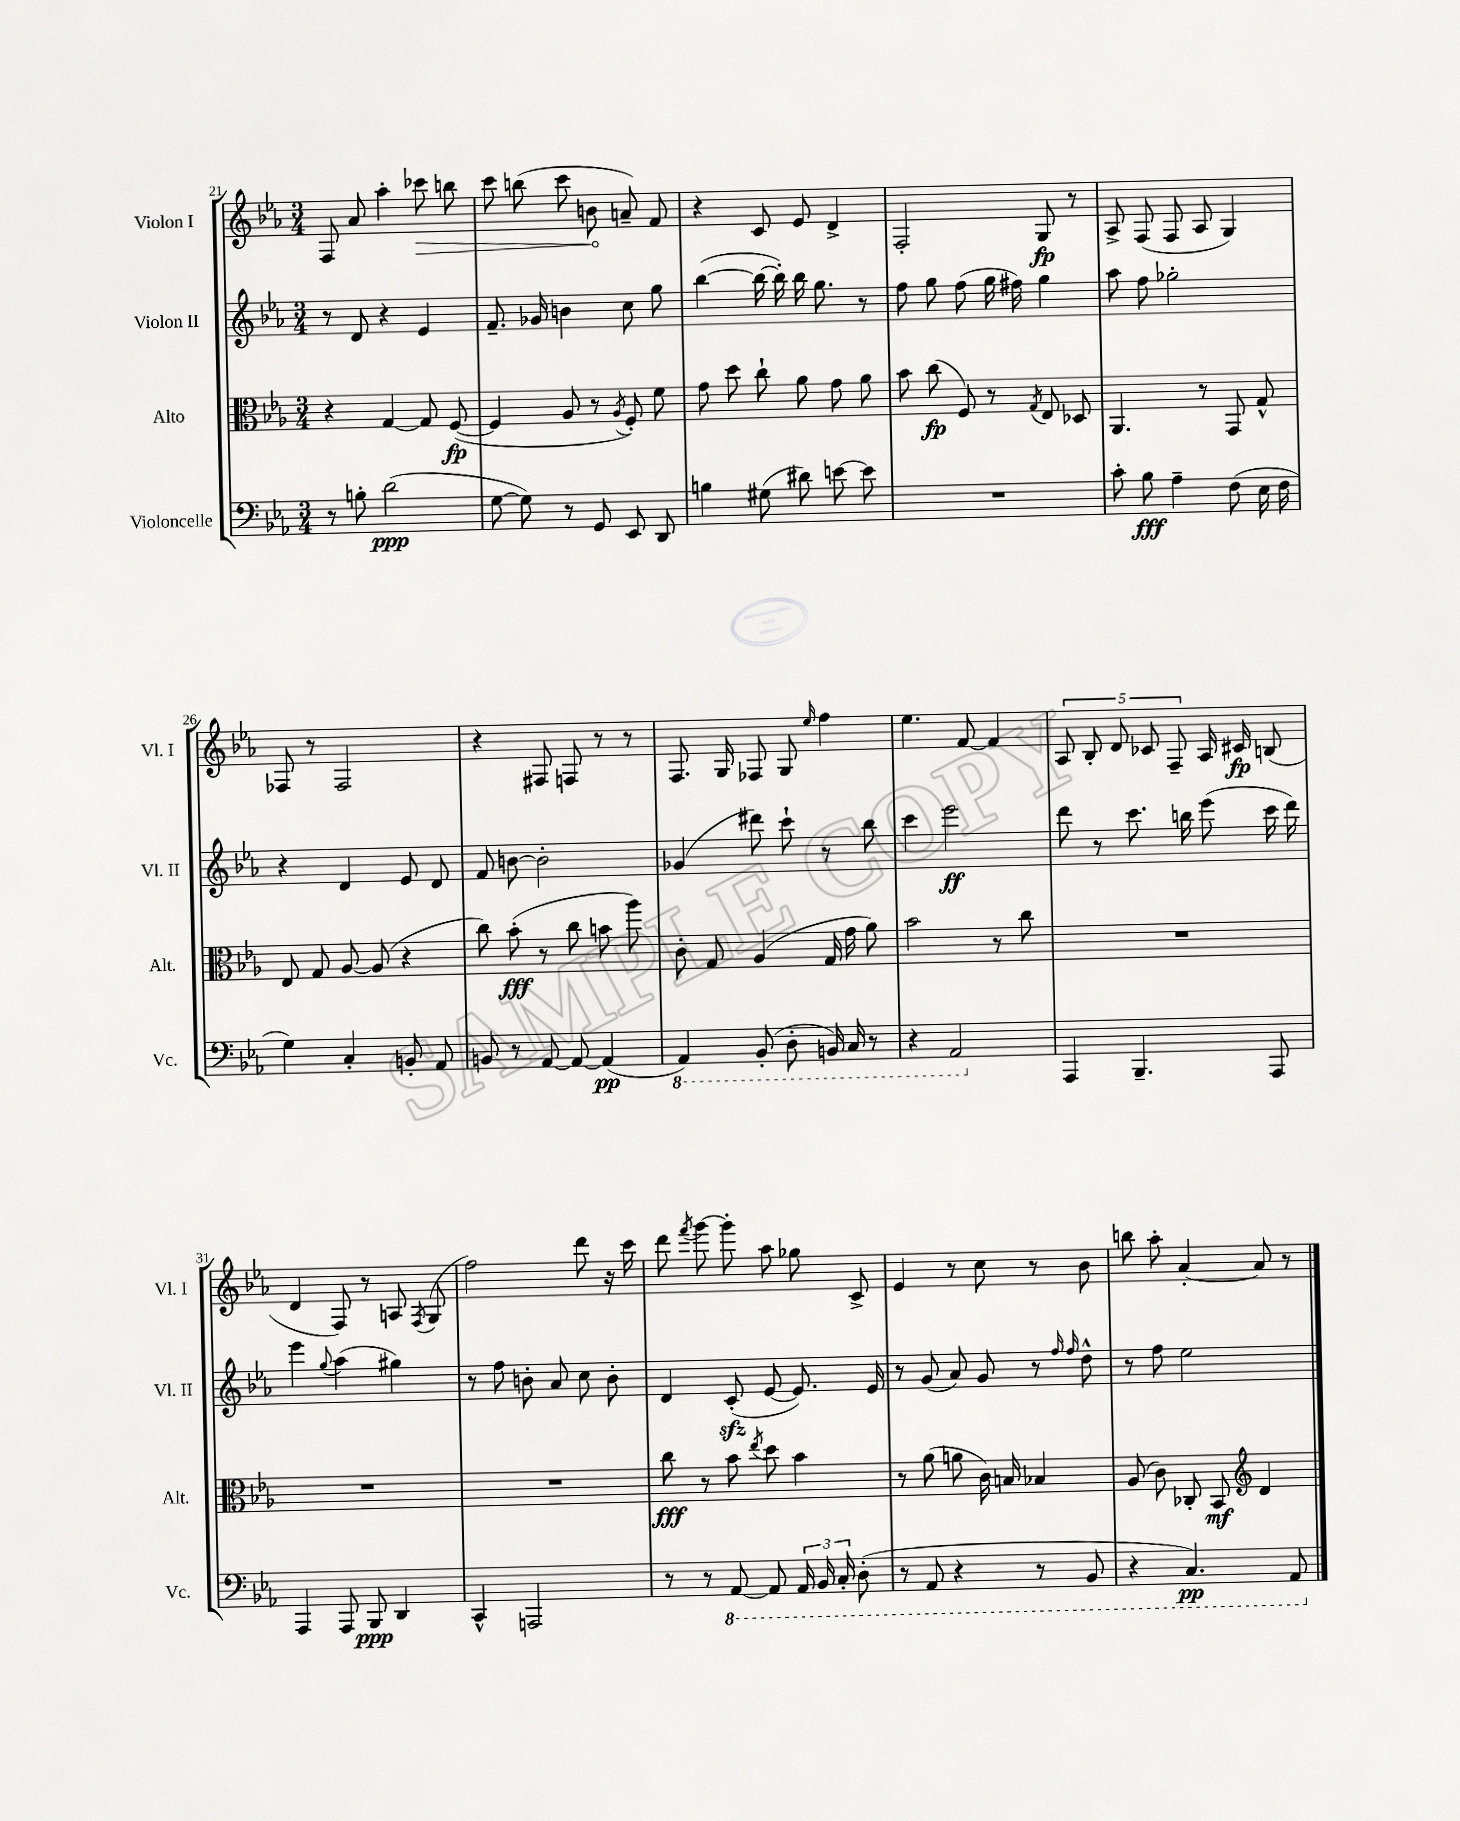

**kern	**dynam	**kern	**dynam	**kern	**dynam	**kern	**dynam
*part4	*part4	*part3	*part3	*part2	*part2	*part1	*part1
*staff4	*staff4	*staff3	*staff3	*staff2	*staff2	*staff1	*staff1
*I"Violoncelle	*	*I"Alto	*	*I"Violon II	*	*I"Violon I	*
*I'Vc.	*	*I'Alt.	*	*I'Vl. II	*	*I'Vl. I	*
*clefF4	*	*clefC3	*	*clefG2	*	*clefG2	*
*k[b-e-a-]	*	*k[b-e-a-]	*	*k[b-e-a-]	*	*k[b-e-a-]	*
*M3/4	*	*M3/4	*	*M3/4	*	*M3/4	*
=21	=21	=21	=21	=21	=21	=21	=21
8r	.	4r	.	8r	.	8F/	.
8Bn'\	.	.	.	8d/	.	8a-/	.
(2d\	ppp	[4G/	.	4r	.	4aa-'\	.
!	!	!	!	!	!	!	!LO:HP:b
.	.	8G/]	.	4e-/	.	8ccc-X\	>
.	.	([8F/	fp	.	.	8bbn\	.
=22	=22	=22	=22	=22	=22	=22	=22
[8G\	.	4F/]	.	8.f~/	.	8ccc\	.
8G\])	.	.	.	.	.	(8bbn\	.
.	.	.	.	16g-X/	.	.	.
8r	.	8A-/	.	4bn\	.	8ccc\	.
8GG/	.	8r	.	.	.	8bn\	.
.	.	8qA-/	.	.	.	.	.
8EE-/	.	8F'/)	.	8cc\	.	8an~/)	]
8DD/	.	8f\	.	8gg\	.	8f/	.
=23	=23	=23	=23	=23	=23	=23	=23
4Bn\	.	8g\	.	([4bb-\	.	4r	.
.	.	8dd\	.	.	.	.	.
(8G#X\	.	8cc`\	.	16bb-\_	.	8c/	.
.	.	.	.	16bb-'\])	.	.	.
8d#X\)	.	8a-\	.	16bb-\	.	8e-/	.
.	.	.	.	8.gg\	.	.	.
[8en\	.	8g\	.	.	.	4d^/	.
8e\]	.	8a-\	.	8r	.	.	.
=24	=24	=24	=24	=24	=24	=24	=24
2.r	.	8b-\	.	8ff\	.	2F'/	.
.	.	(8cc\	fp	8gg\	.	.	.
.	.	8F/)	.	(8ff\	.	.	.
.	.	8r	.	16gg\	.	.	.
.	.	.	.	16ff#X\)	.	.	.
.	.	8qG/	.	.	.	.	.
.	.	8E-/	.	4gg\	.	8G/	fp
.	.	8D-X/	.	.	.	8r	.
=25	=25	=25	=25	=25	=25	=25	=25
8c'\	.	4.AA-/	.	8aa-\	.	8A-^/	.
8B-\	fff	.	.	8ff\	.	(8F/	.
4A-~\	.	.	.	2gg-X'\	.	8F/	.
.	.	8r	.	.	.	8A-/	.
(8F\	.	8GG/	.	.	.	4G/)	.
16E-\	.	8G^^/	.	.	.	.	.
16F\	.	.	.	.	.	.	.
!!LO:LB:g=z
=26	=26	=26	=26	=26	=26	=26	=26
4G\)	.	8E-/	.	4r	.	8F-X/	.
.	.	8G/	.	.	.	8r	.
4C'/	.	[8A-/	.	4d/	.	2F-/	.
.	.	(8A-/]	.	.	.	.	.
8BBn'/	.	4r	.	8e-/	.	.	.
8AA-/	.	.	.	8d/	.	.	.
=27	=27	=27	=27	=27	=27	=27	=27
8BBn/	.	8cc\)	.	8f/	.	4r	.
8r	.	(8b-'\	fff	[8bn\	.	.	.
[8AA-/	.	8r	.	2b'\]	.	8F#X/	.
8AA-/_	.	8cc\	.	.	.	8Fn/	.
(4AA-/]	pp	8bn\	.	.	.	8r	.
.	.	8aa-\)	.	.	.	8r	.
=28	=28	=28	=28	=28	=28	=28	=28
*8ba	*	*	*	*	*	*	*
4AAA-/)	.	8c'\	.	(4g-X/	.	8.F/	.
.	.	8G/	.	.	.	.	.
.	.	.	.	.	.	16G/	.
(8BBB-'/	.	(4A-/	.	8ddd#X\)	.	8F-X/	.
8DD'\	.	.	.	8ccc`\	.	8G/	.
.	.	.	.	.	.	16qqee-/	.
16BBBn/)	.	16G/	.	8r	.	4ff\	.
16CC/	.	16g\	.	.	.	.	.
8r	.	8a-\)	.	8bb-\	.	.	.
=29	=29	=29	=29	=29	=29	=29	=29
4r	.	2b-\	.	4ccc\	.	4.ee-\	.
2AAA-/	.	.	.	2eee-\	ff	.	.
.	.	.	.	.	.	[8f/	.
.	.	8r	.	.	.	4f/]	.
.	.	8cc\	.	.	.	.	.
=30	=30	=30	=30	=30	=30	=30	=30
*X8ba	*	*	*	*	*	*	*
4AAA-/	.	2.r	.	8ddd\	.	10A-/	.
.	.	.	.	.	.	10B-'/	.
.	.	.	.	8r	.	.	.
.	.	.	.	.	.	10d/	.
4.BBB-~/	.	.	.	8.ccc\	.	.	.
.	.	.	.	.	.	10c-X/	.
.	.	.	.	.	.	10F~/	.
.	.	.	.	16bbn\	.	.	.
.	.	.	.	(8eee-\	.	16A-/	.
.	.	.	.	.	.	16c#X/	fp
8AAA-/	.	.	.	16ccc\	.	(8Bn/	.
.	.	.	.	16ddd\)	.	.	.
!!LO:LB:g=z
=31	=31	=31	=31	=31	=31	=31	=31
4AAA-/	.	2.r	.	4eee-\	.	4d/	.
.	.	.	.	8qqgg/	.	.	.
8AAA-/	.	.	.	(4aa-\	.	8F/)	.
8BBB-/	ppp	.	.	.	.	8r	.
4DD/	.	.	.	4gg#X\)	.	8An/	.
.	.	.	.	.	.	8qF/	.
.	.	.	.	.	.	(8G/	.
=32	=32	=32	=32	=32	=32	=32	=32
4CC^^/	.	2.r	.	8r	.	2ff\)	.
.	.	.	.	8ff\	.	.	.
2AAAn/	.	.	.	8bn'\	.	.	.
.	.	.	.	8a-/	.	.	.
.	.	.	.	8cc\	.	8ddd\	.
.	.	.	.	8b'\	.	16r	.
.	.	.	.	.	.	16ccc\	.
=33	=33	=33	=33	=33	=33	=33	=33
8r	.	8cc\	fff	4d/	.	8ddd\	.
.	.	.	.	.	.	8qfff/	.
8r	.	8r	.	.	.	[8ggg\	.
*8ba	*	*	*	*	*	*	*
[8AAA-/	.	8b-\	.	(8czz'/	.	8ggg'\]	.
.	.	8qee-/	.	.	.	.	.
8AAA-/]	.	8dd\	.	[8e-/	.	8aa-\	.
24AAA-/	.	4b-\	.	8.e-/])	.	8gg-X\	.
24BBB-/	.	.	.	.	.	.	.
24CC'/	.	.	.	.	.	.	.
(8DD'\	.	.	.	.	.	8c^/	.
.	.	.	.	16e-/	.	.	.
=34	=34	=34	=34	=34	=34	=34	=34
8r	.	8r	.	8r	.	4e-/	.
8AAA-/	.	(8a-\	.	(8g/	.	.	.
4r	.	8an\	.	8a-/)	.	8r	.
.	.	16c\)	.	8g/	.	8cc\	.
.	.	16Bn/	.	.	.	.	.
8r	.	4B-X/	.	8r	.	8r	.
.	.	.	.	16qqff/	.	.	.
.	.	.	.	16qqff/	.	.	.
8BBB-/	.	.	.	8dd^^\	.	8b-\	.
=35	=35	=35	=35	=35	=35	=35	=35
4r	.	(8A-/	.	8r	.	8bbn\	.
.	.	8c\)	.	8ff\	.	8aa-'\	.
4.CC/)	pp	8C-X'/	.	2ee-\	.	[4a-'/	.
.	.	8BB-/	mf	.	.	.	.
*	*	*clefG2	*	*	*	*	*
.	.	4d/	.	.	.	8a-/]	.
8AAA-/	.	.	.	.	.	8r	.
*X8ba	*	*	*	*	*	*	*
==	==	==	==	==	==	==	==
*-	*-	*-	*-	*-	*-	*-	*-
